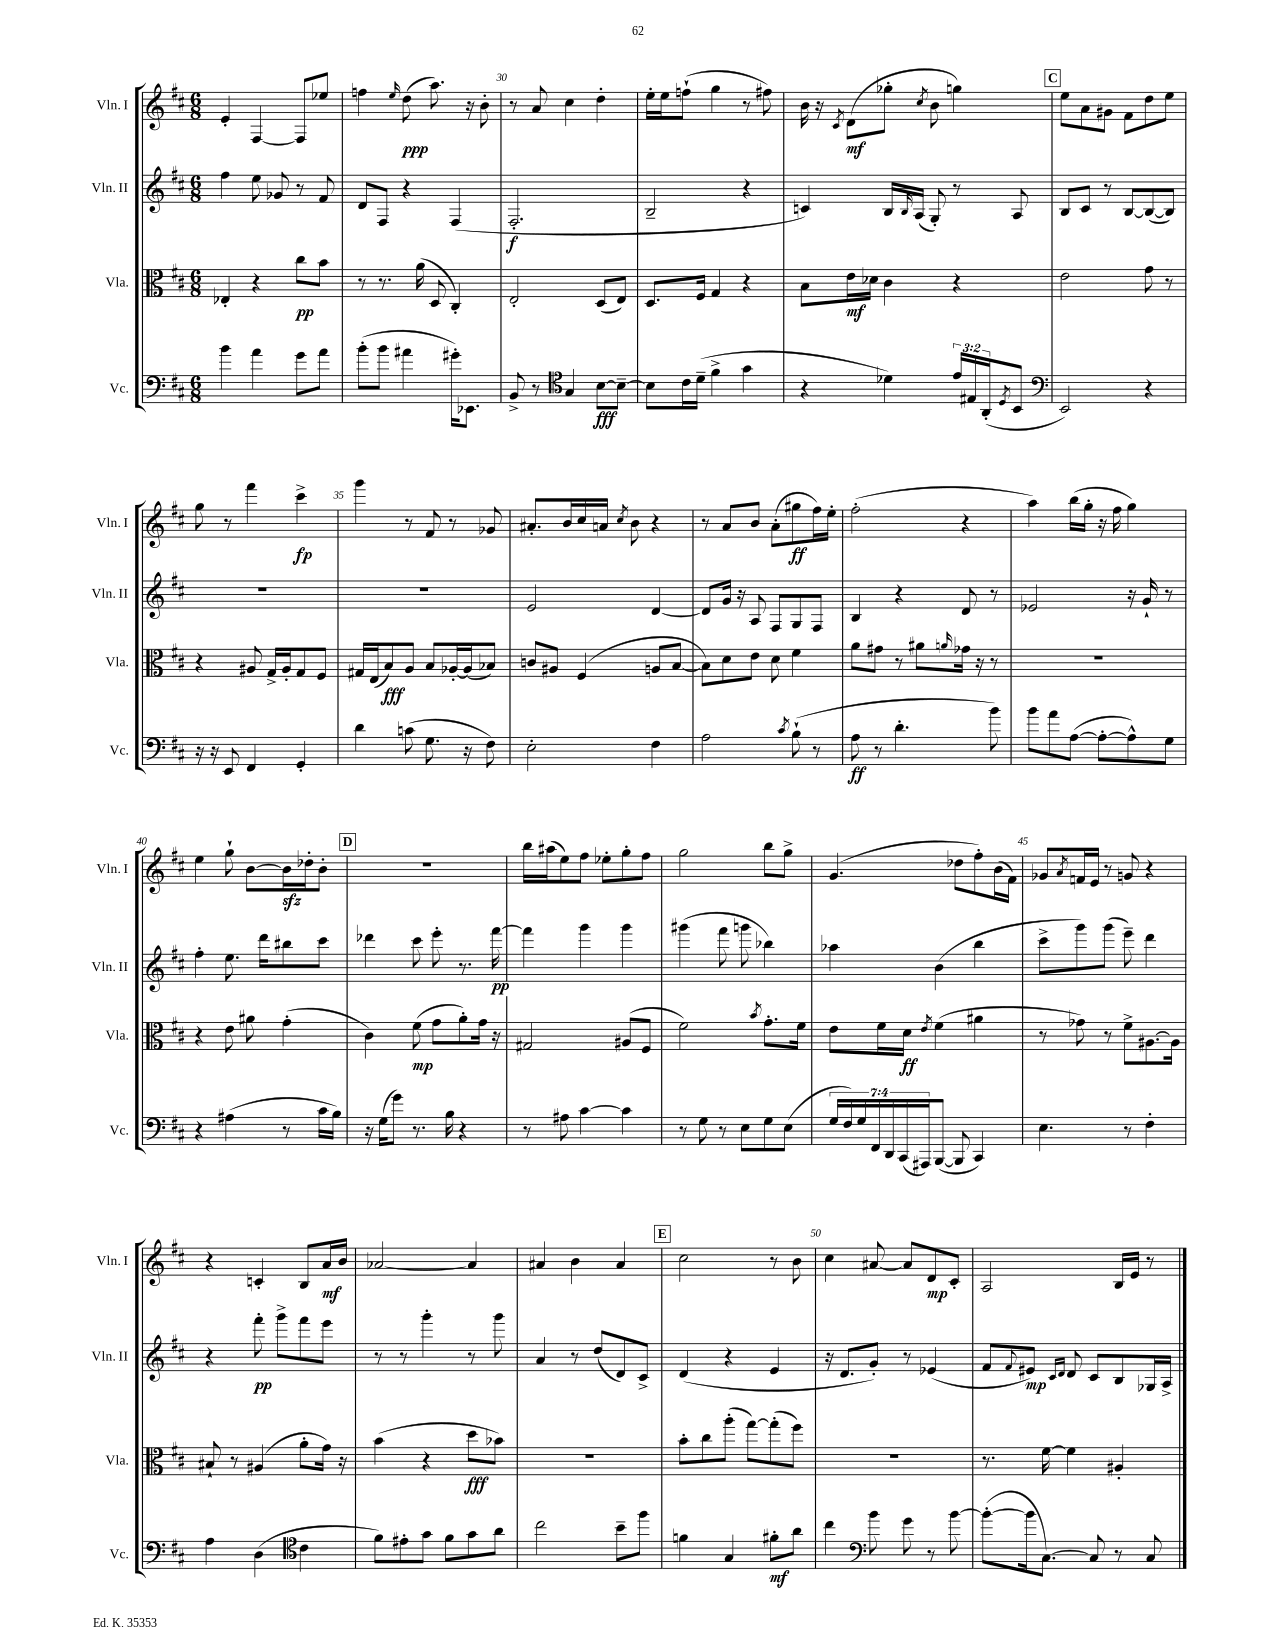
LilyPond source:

<<
\new StaffGroup <<
\new Staff = "s0" \with { instrumentName = "Vln. I" shortInstrumentName = "Vln. I" } {
    \clef treble \key d \major \numericTimeSignature \time 6/8
    e'4-. fis4~ fis8 ees''8 |
    f''4 \grace { e''16 } d''8\ppp( a''8.) r16 b'8-. |
    r8 a'8 cis''4 d''4-. |
    e''16-. e''16 f''8-!( g''4 r8 fis''8) |
    b'16 r16 \acciaccatura { cis'8 } d'8\mf( ges''8-. \acciaccatura { cis''8 } b'8 g''4) |
    \mark \markup { \box "C" } e''8 a'8 gis'8 fis'8 d''8 e''8 |
    g''8 r8 fis'''4 cis'''4->\fp |
    g'''4 r8 fis'8 r8 ges'8 |
    ais'8.-. b'16 cis''16 a'16 \acciaccatura { cis''8 } b'8 r4 |
    r8 a'8 b'8 a'8-.( gis''8\ff fis''16) e''16-. |
    fis''2-.( r4 |
    a''4) b''16( g''16-. r16 fis''16 g''4) |
    e''4 g''8-! b'8~ b'16\sfz des''16-. b'8-. |
    \mark \markup { \box "D" } R2. |
    b''16 ais''16( e''8) fis''8 ees''8-. g''8-. fis''8 |
    g''2 b''8 g''8-> |
    g'4.( des''8 fis''8-.) b'16( fis'16) |
    ges'8 \acciaccatura { a'8 } f'16 e'16 r8 g'8 r4 |
    r4 c'4-. b8 a'16\mf b'16 |
    aes'2~ aes'4 |
    ais'4 b'4 ais'4 |
    \mark \markup { \box "E" } cis''2 r8 b'8 |
    cis''4 ais'8~ ais'8 d'8\mp cis'8-. |
    a2 b16 e'16 r8 \bar "|." |
}
\new Staff = "s1" \with { instrumentName = "Vln. II" shortInstrumentName = "Vln. II" } {
    \clef treble \key d \major \numericTimeSignature \time 6/8
    fis''4 e''8 ges'8 r8 fis'8 |
    d'8 fis8 r4 fis4( |
    fis2.-.\f |
    b2-- r4 |
    c'4) b16 \grace { b16 } a16( g8-.) r8 a8 |
    \mark \markup { \box "C" } b8 cis'8 r8 b8~ b8~( b8) |
    R2. |
    R2. |
    e'2 d'4~ |
    d'8 g'16 r16 a8 fis8 g8 fis8 |
    b4 r4 d'8 r8 |
    ees'2 r16 g'16-! r8 |
    fis''4-. e''8. d'''16 bis''8 cis'''8 |
    \mark \markup { \box "D" } des'''4 cis'''8 e'''8-. r8. fis'''16~\pp |
    fis'''4 g'''4 g'''4 |
    gis'''4( fis'''8 g'''8 bes''4) |
    aes''4 b'4( b''4 |
    cis'''8-> g'''8) g'''8( e'''8--) d'''4 |
    r4 fis'''8-.\pp g'''8-> fis'''8 e'''8 |
    r8 r8 g'''4-. r8 g'''8 |
    a'4 r8 d''8( d'8) cis'8-> |
    \mark \markup { \box "E" } d'4( r4 e'4 |
    r16 d'8. g'8-.) r8 ees'4( |
    fis'8 \appoggiatura { fis'8 } eis'8\mp) \grace { cis'16 d'16 } d'8 cis'8 b8 ges16 a16-> \bar "|." |
}
\new Staff = "s2" \with { instrumentName = "Vla." shortInstrumentName = "Vla." } {
    \clef alto \key d \major \numericTimeSignature \time 6/8
    ees4-. r4 cis''8\pp b'8 |
    r8 r8. a'16( d8 cis4-.) |
    e2-. d8( e8) |
    d8. fis16 g4 r4 |
    b8 e'16\mf des'16 cis'4 r4 |
    \mark \markup { \box "C" } e'2 g'8 r8 |
    r4 ais8 g16-> ais16-. g8 fis8 |
    gis16 e16( b8\fff) a8 b8 aes16~-. aes16( bes8) |
    c'8 ais8 fis4( a8 b8~ |
    b8) d'8 e'8 d'8 fis'4 |
    a'8 gis'8 r8 ais'8 \grace { a'16 } ges'16 r16 r8 |
    R2. |
    r4 e'8 ais'8 g'4-.( |
    \mark \markup { \box "D" } cis'4) fis'8\mp( g'8 a'8-.) g'16 r16 |
    gis2 ais8( fis8 |
    fis'2) \acciaccatura { b'8 } g'8.-. fis'16 |
    e'8 fis'16 d'16\ff \acciaccatura { e'8 } fis'4( ais'4 |
    r8 ges'8) r8 fis'8-> ais8.~ ais16 |
    bis8-! r8 ais4( a'8-. g'16) r16 |
    b'4( r4 d''8\fff bes'8) |
    R2. |
    \mark \markup { \box "E" } b'8-. cis''8 a''8-.( g''8~) g''8-.( fis''8) |
    R2. |
    r8. fis'16~ fis'4 ais4-. \bar "|." |
}
\new Staff = "s3" \with { instrumentName = "Vc." shortInstrumentName = "Vc." } {
    \clef bass \key d \major \numericTimeSignature \time 6/8 \override Staff.TupletNumber.text = #tuplet-number::calc-fraction-text
    b'4 a'4 g'8 a'8 |
    b'8-.( b'8 ais'4 gis'16-.) ees,8. |
    b,8-> r8 \clef tenor g4 b8~\fff b8~-- |
    b8 cis'16 d'16--( fis'4-> g'4 |
    r4 des'4) \tuplet 3/2 { e'16 eis16 a,16-.( } \acciaccatura { d8 } b,8 |
    \mark \markup { \box "C" } \clef bass e,2) r4 |
    r16 r16 e,8 fis,4 g,4-. |
    d'4 c'8( g8. r16 fis8) |
    e2-. fis4 |
    a2 \acciaccatura { cis'8 } b8-!( r8 |
    a8\ff r8 d'4.-. b'8) |
    b'8 a'8 a8~( a8~-. a8-^) g8 |
    r4 ais4( r8 cis'16 b16) |
    \mark \markup { \box "D" } r16 g16( g'8) r8. b16 r4 |
    r8 ais8 cis'4~ cis'4 |
    r8 g8 r8 e8 g8 e8( |
    \tuplet 7/4 { g16 fis16) g16 fis,16 d,16 cis,16( ais,,16) } b,,8~( b,,8 cis,4) |
    e4. r8 fis4-. |
    a4 d4( \clef tenor cis'4 |
    fis'8) eis'8-. g'8 fis'8 g'8 a'8 |
    cis''2 b'8-- fis''8 |
    \mark \markup { \box "E" } f'4 g4 fis'8-.\mf a'8 |
    cis''4 \clef bass b'8 g'8 r8 b'8~ |
    b'8~-.( b'16 cis8.~) cis8 r8 cis8 \bar "|." |
}
>>
>>
\layout { \context { \Score currentBarNumber = #28 \override BarNumber.break-visibility = ##(#f #t #t) barNumberVisibility = #(every-nth-bar-number-visible 5) } }
